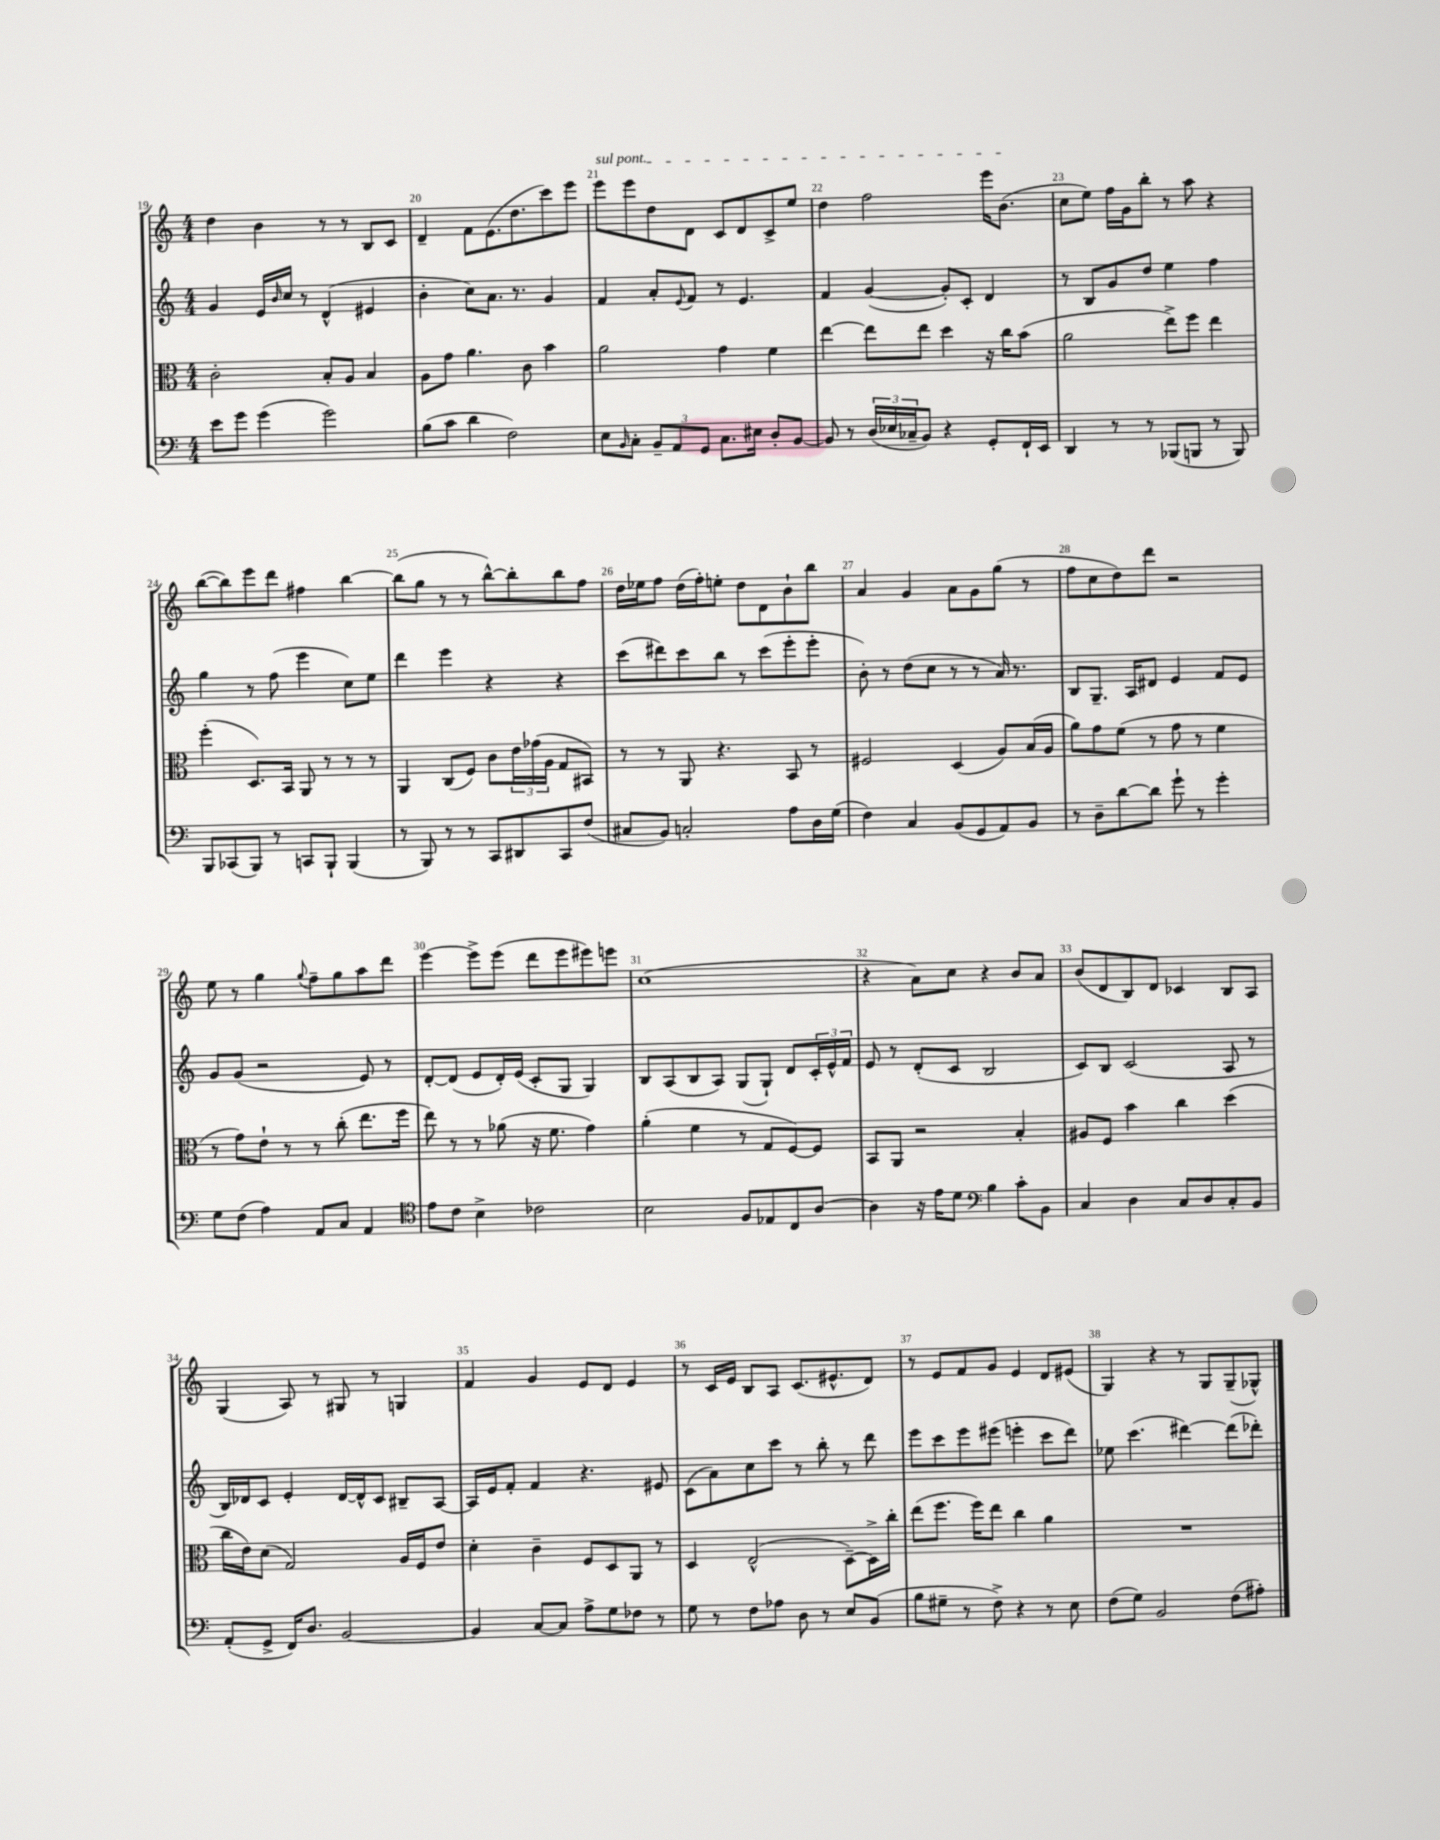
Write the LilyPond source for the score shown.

<<
\new StaffGroup <<
\new Staff = "s0" {
    \clef treble \key c \major \numericTimeSignature \time 4/4
    d''4 b'4 r8 r8 b8 c'8 |
    d'4-- f'8 e'8.( d''8. c'''8) e'''8 |
    \once \override TextSpanner.bound-details.left.text = \markup { \italic "sul pont." } e'''8\startTextSpan e'''8 d''8 d'8 c'8 d'8 c'8-> e''8 |
    d''4 f''2 e'''16 b'8.\stopTextSpan( |
    c''8 e''8) f''16 g'16 b''8-. r8 a''8 r4 |
    b''8~( b''8) e'''8 d'''8 fis''4 b''4~ |
    b''8( g''8 r8 r8 b''8~-^) b''8-. b''8 f''8 |
    d''16 ees''16 f''8 d''16( f''16-.) e''8-. d''8 d'8 b'8-! b''8 |
    a'4 g'4 a'8 g'8 g''8( r8 |
    f''8 c''8 d''8) d'''8 r2 |
    e''8 r8 g''4 \appoggiatura { g''8 } f''8-- g''8 a''8 d'''8 |
    e'''4~ e'''8-> e'''8( d'''8 e'''8 eis'''8) e'''8 |
    c''1( |
    r4 a'8) c''8 r4 b'8 a'8 |
    b'8( d'8 b8) d'8 ces'4 b8 a8 |
    g4( a8) r8 gis8 r8 g4 |
    f'4 g'4 e'8 d'8 e'4 |
    r8 c'16 e'16 b8 a8 c'8.( eis'8.-^ d'8) |
    r8 e'8 f'8 g'8 e'4 d'8 eis'8( |
    g4) r4 r8 g8 g8--( ges8-^) \bar "|." |
}
\new Staff = "s1" {
    \clef treble \key c \major \numericTimeSignature \time 4/4
    g'4 e'16 \grace { b'16 } c''16 r8 d'4-^( eis'4 |
    b'4-. c''8) a'8. r8. g'4 |
    f'4 a'8-. \appoggiatura { e'8 } f'8 r8 e'4. |
    f'4 g'4~( g'8-.) c'8-. d'4 |
    r8 b8 g'8 d''8 e''4 f''4 |
    g''4 r8 f''8( e'''4 c''8) e''8 |
    d'''4 e'''4 r4 r4 |
    c'''8( dis'''8) c'''8 b''8 r8 c'''8( e'''8-. e'''8-. |
    b'8-.) r8 d''8( c''8 r8 r8 a'16) r8. |
    b8 g8.-- a16 dis'8 e'4 f'8 e'8 |
    g'8 g'8( r2 e'8) r8 |
    d'8~-. d'8( e'8 d'16-.) e'16( c'8-. g8 g4) |
    b8 a8( b8 a8) g8( g8-!) d'8 \tuplet 3/2 { c'16-. e'16-^ f'16 } |
    e'8 r8 d'8-.( c'8 b2 |
    c'8) b8 c'2( a8 r8 |
    b16) des'16 c'8 e'4-. des'16~ des'16-^ c'8 bis8-- a8~ |
    a16 e'16 f'8-. f'4 r4. eis'8 |
    c'8( a'8) c''8 c'''8 r8 b''8-. r8 d'''8 |
    e'''8 c'''8 e'''8 eis'''8( e'''4-. c'''8 d'''8) |
    ees''8 c'''4.( dis'''4~) dis'''8( des'''8-.) \bar "|." |
}
\new Staff = "s2" {
    \clef alto \key c \major \numericTimeSignature \time 4/4
    c'2-. b8-. a8 b4 |
    a8 g'8 a'4. c'8 b'4 |
    a'2 g'4 f'4 |
    e''4~ e''8 e''8 d''4 r16 c''16 b'8( |
    a'2 e''8->) f''8 e''4 |
    f''4-.( d8.) b,16 a,8 r8 r8 r8 |
    a,4 c8( f8) c'8 \tuplet 3/2 { e'16 ges'16( a16 } g8 bis,8) |
    r8 r8 a,8 r4. b,8 r8 |
    fis2 d4( a8) b16( a16 |
    a'8) g'8 f'8( r8 g'8 r8 f'4 |
    r8 g'8) e'8-! r8 r8 c''8-.( e''8. f''16 |
    e''8) r8 r8 aes'8( r16 f'8. g'4) |
    a'4-.( f'4 r8 g8 f8~) f8 |
    b,8 a,8 r2 b4-. |
    ais8 f8 b'4 c''4 d''4( |
    c''16 e'16) d'8( g2) a16 f16 e'8 |
    d'4-. c'4-- f8 d8 a,8 r8 |
    d4 e2-^( d8~--) d16-> c''16-. |
    e''8( f''8. f''16) e''8 c''4 a'4 |
    R1 \bar "|." |
}
\new Staff = "s3" {
    \clef bass \key c \major \numericTimeSignature \time 4/4
    e'8 g'8 g'4( g'2) |
    b8( c'8 d'4 f2) |
    e8 \grace { b,16 } c8-. \tuplet 3/2 { b,8-- a,8 g,8 } c8. eis16 d8-. b,8~ |
    b,8 r8 \tuplet 3/2 { d16( ees16 ces16-- } b,8) r4 g,8-. f,16-! e,16 |
    d,4 r8 r8 bes,,8( b,,8 r8 b,,8) |
    b,,8 ces,8( b,,8) r8 c,8 b,,8-! b,,4( |
    r8 b,,8) r8 r8 c,8 dis,8 c,8 f8( |
    cis8 b,8) c2-. a8 d16 g16( |
    f4) c4 b,8( g,8 a,8) b,8 |
    r8 d8-- d'8~ d'8 g'8-! r8 g'4-. |
    g8 f8( a4) a,8 c8 a,4 |
    \clef tenor e'8 c'8 b4-> ces'2 |
    b2 f8 ees8 c8 a8~ |
    a4 r16 e'16 d'8 \clef bass b4 c'8-. b,8 |
    c4 d4 c8 d8 c8-. b,8 |
    a,8-.( g,8-> f,16) d8. b,2~ |
    b,4 c8~ c8 a8-> g8 fes8 r8 |
    g8 r8 f8 aes8 d8 r8 e8 b,8( |
    b8 gis8-- r8 f8->) r4 r8 e8 |
    f8( g8) b,2 f8( ais8-.) \bar "|." |
}
>>
>>
\layout { \context { \Score currentBarNumber = #19 \override BarNumber.break-visibility = ##(#f #t #t) barNumberVisibility = #all-bar-numbers-visible } }
